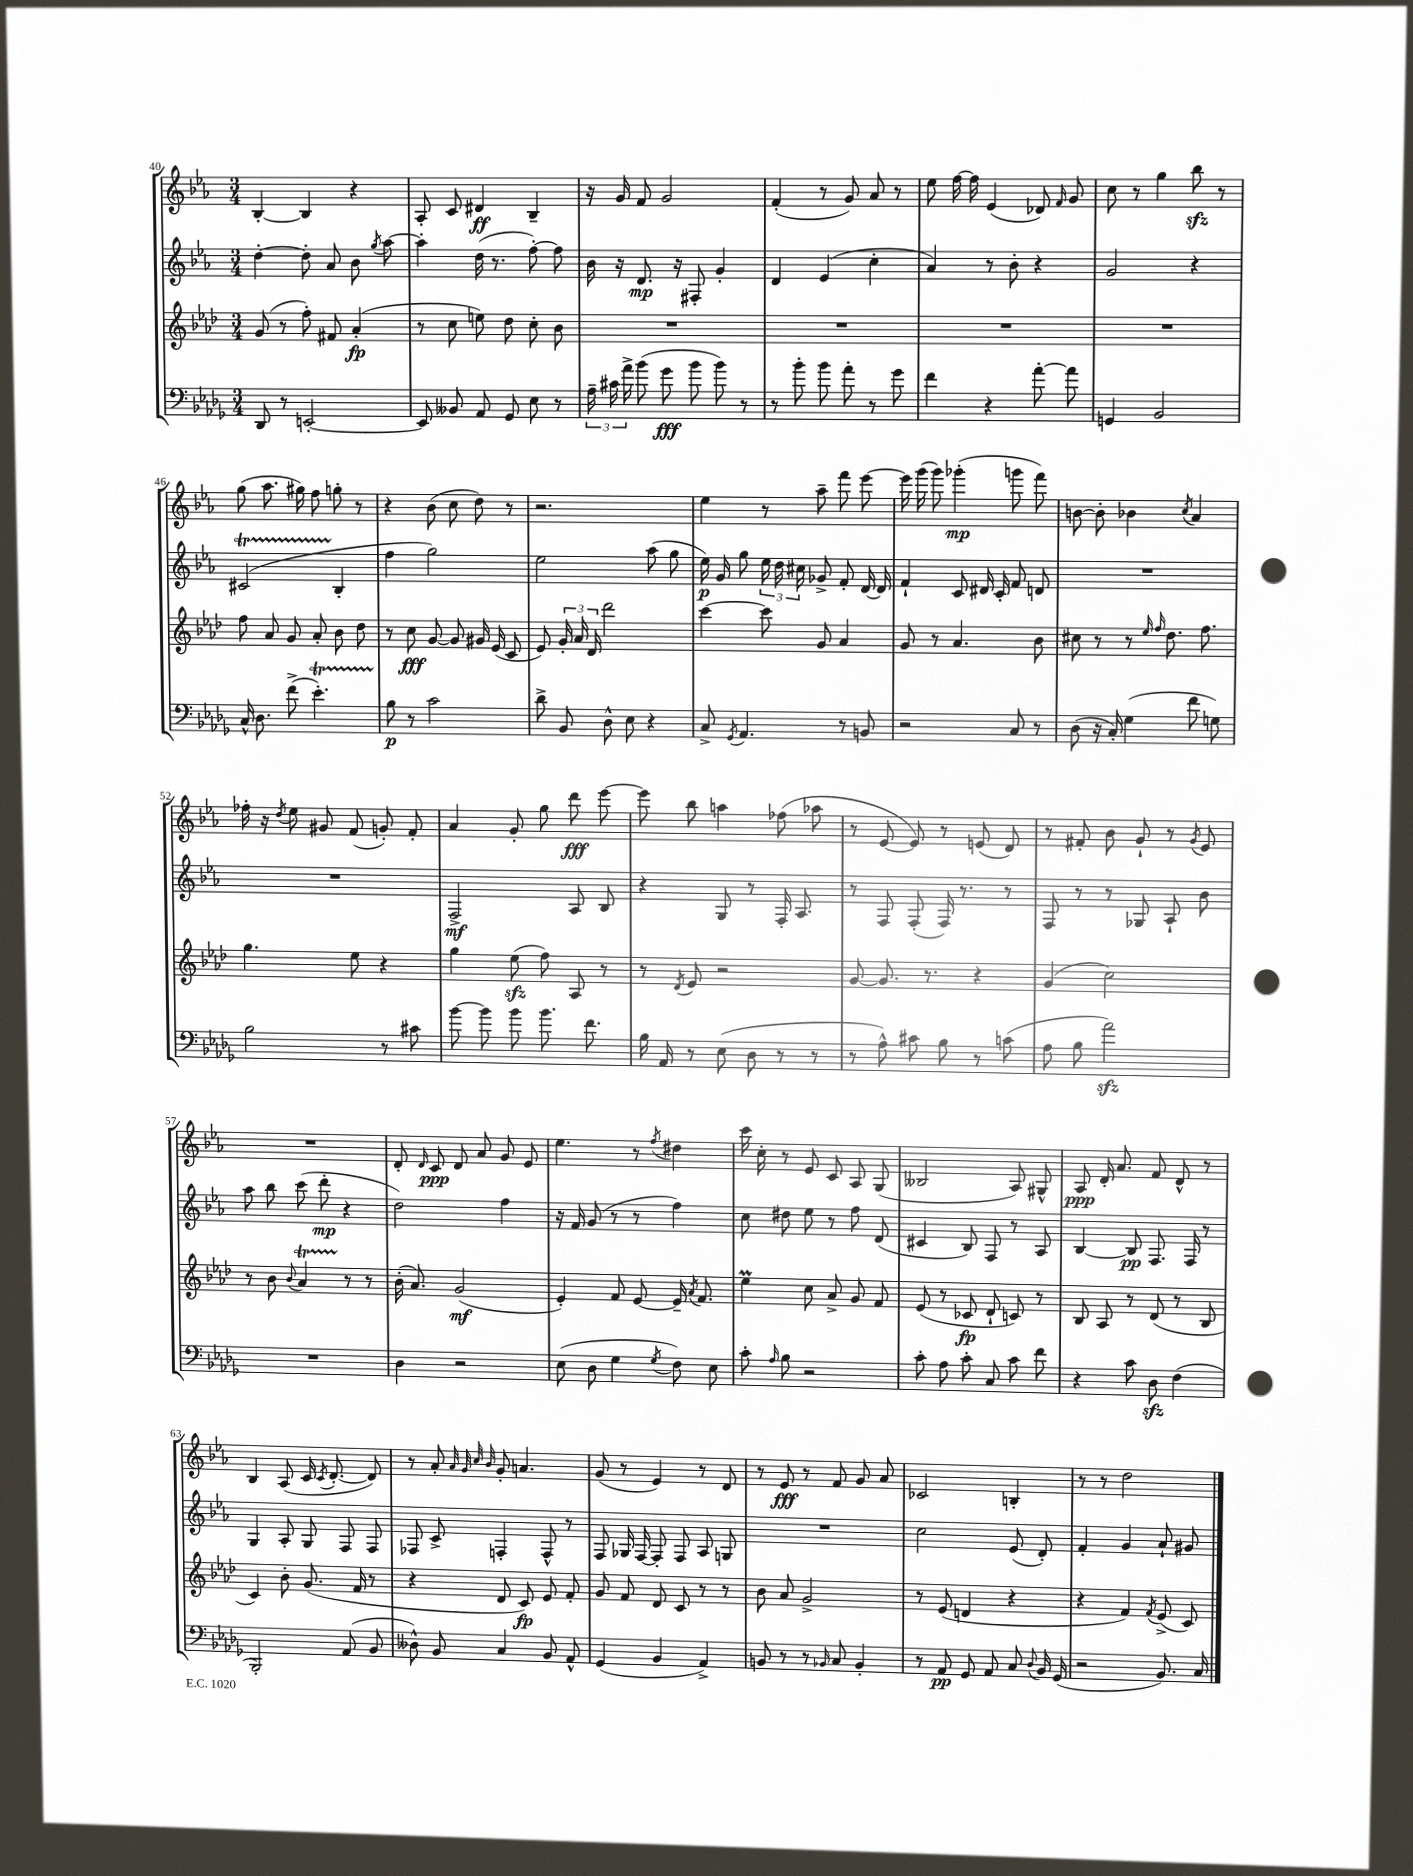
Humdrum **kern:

**kern	**dynam	**kern	**dynam	**kern	**dynam	**kern	**dynam
*part4	*part4	*part3	*part3	*part2	*part2	*part1	*part1
*staff4	*staff4	*staff3	*staff3	*staff2	*staff2	*staff1	*staff1
*clefF4	*	*clefG2	*	*clefG2	*	*clefG2	*
*k[b-e-a-d-g-]	*	*k[b-e-a-d-]	*	*k[b-e-a-]	*	*k[b-e-a-]	*
*M3/4	*	*M3/4	*	*M3/4	*	*M3/4	*
=40	=40	=40	=40	=40	=40	=40	=40
8DD-/	.	(8g/	.	[4dd'\	.	[4B-'/	.
8r	.	8r	.	.	.	.	.
[2EEn'/	.	8ff'\)	.	8dd'\]	.	4B-/]	.
.	.	8f#X/	.	8a-/	.	.	.
.	.	(4a-'/	fp	8b-\	.	4r	.
.	.	.	.	8qgg/	.	.	.
.	.	.	.	[8aa-\	.	.	.
=41	=41	=41	=41	=41	=41	=41	=41
8EE/]	.	8r	.	4aa-'\]	.	8A-'/	.
8BB--X/	.	8cc\	.	.	.	8c/	.
8AA-/	.	8een\)	.	(16dd\	.	4d#X/	ff
.	.	.	.	8.r	.	.	.
8GG-/	.	8dd-\	.	.	.	.	.
8E-\	.	8cc'\	.	[8ff'\)	.	4B-~/	.
8r	.	8b-\	.	8ff\]	.	.	.
=42	=42	=42	=42	=42	=42	=42	=42
24A-~\	.	2.r	.	16b-\	.	16r	.
24c#X\	.	.	.	.	.	.	.
.	.	.	.	16r	.	16g/	.
24a-^\	.	.	.	.	.	.	.
(8b-\	.	.	.	8.d/	mp	8f/	.
8g-\	fff	.	.	.	.	2g/	.
.	.	.	.	16r	.	.	.
8b-\	.	.	.	8F#X'/	.	.	.
8b-\)	.	.	.	4g'/	.	.	.
8r	.	.	.	.	.	.	.
=43	=43	=43	=43	=43	=43	=43	=43
8r	.	2.r	.	4d/	.	(4f'/	.
8b-'\	.	.	.	.	.	.	.
8b-\	.	.	.	(4e-/	.	8r	.
8a-'\	.	.	.	.	.	8g/)	.
8r	.	.	.	4cc'\	.	8a-/	.
8g-\	.	.	.	.	.	8r	.
=44	=44	=44	=44	=44	=44	=44	=44
4f\	.	2.r	.	4a-/)	.	8ee-\	.
.	.	.	.	.	.	[16ff\	.
.	.	.	.	.	.	16ff\]	.
4r	.	.	.	8r	.	(4e-/	.
.	.	.	.	8b-'\	.	.	.
[8a-'\	.	.	.	4r	.	8d-X/)	.
.	.	.	.	.	.	16qqf/	.
8a-\]	.	.	.	.	.	8g/	.
=45	=45	=45	=45	=45	=45	=45	=45
4GGn/	.	2.r	.	2g/	.	8cc\	.
.	.	.	.	.	.	8r	.
2BB-/	.	.	.	.	.	4gg\	.
.	.	.	.	4r	.	8bb-zz\	.
.	.	.	.	.	.	8r	.
!!LO:LB:g=z
=46	=46	=46	=46	=46	=46	=46	=46
16C^^/	.	8ff\	.	(2c#Xt/	.	(8gg\	.
8.D-\	.	.	.	.	.	.	.
.	.	8a-/	.	.	.	8.aa-\	.
(8f^\	.	8g/	.	.	.	.	.
.	.	.	.	.	.	16gg#X\)	.
4.e-T'\)	.	8a-'/	.	.	.	8ff\	.
.	.	8b-\	.	4B-'/	.	8ggn'\	.
.	.	8dd-\	.	.	.	8r	.
=47	=47	=47	=47	=47	=47	=47	=47
8B-\	p	8r	.	4ff\	.	4r	.
8r	.	8cc\	fff	.	.	.	.
2c\	.	[8g/	.	2gg\)	.	(8b-\	.
.	.	8g/]	.	.	.	8cc\	.
.	.	16g#X/	.	.	.	8dd\)	.
.	.	(16e-/	.	.	.	.	.
.	.	8c/	.	.	.	8r	.
=48	=48	=48	=48	=48	=48	=48	=48
8d-^\	.	8e-/)	.	2ee-\	.	2.r	.
8BB-/	.	24g'/	.	.	.	.	.
.	.	24a-/	.	.	.	.	.
.	.	24d-/	.	.	.	.	.
8D-^^\	.	2ddd-\	.	.	.	.	.
8E-\	.	.	.	.	.	.	.
4r	.	.	.	(8aa-\	.	.	.
.	.	.	.	8gg\	.	.	.
=49	=49	=49	=49	=49	=49	=49	=49
8C^/	.	[4ccc\	.	16ee-\)	p	4ee-\	.
.	.	.	.	16g/	.	.	.
8qGG-/	.	.	.	.	.	.	.
4.AA-/	.	.	.	8gg\	.	.	.
.	.	8ccc\]	.	24ee-\	.	8r	.
.	.	.	.	24dd\	.	.	.
.	.	.	.	24cc#X\	.	.	.
.	.	8g/	.	8g-X^/	.	8aa-~\	.
8r	.	4a-/	.	8f'/	.	8fff\	.
8BBn/	.	.	.	[16d/	.	[8eee-\	.
.	.	.	.	16d/]	.	.	.
=50	=50	=50	=50	=50	=50	=50	=50
2r	.	8g/	.	4f`/	.	16eee-\]	.
.	.	.	.	.	.	(16ggg\	.
.	.	8r	.	.	.	8ggg\)	.
.	.	4.a-/	.	8c/	.	(4ggg-X'\	mp
.	.	.	.	16d#X/	.	.	.
.	.	.	.	16c'/	.	.	.
8C/	.	.	.	8f/	.	8gggn\	.
8r	.	8b-\	.	8dn/	.	8fff\)	.
=51	=51	=51	=51	=51	=51	=51	=51
(8D-\	.	8cc#X\	.	2.r	.	[8bn\	.
16r	.	8r	.	.	.	8b'\]	.
16C'/)	.	.	.	.	.	.	.
(4G-\	.	8r	.	.	.	4b-X\	.
.	.	16qqee-/	.	.	.	.	.
.	.	16qqff/	.	.	.	.	.
.	.	8.dd-\	.	.	.	.	.
.	.	.	.	.	.	8qcc/	.
8f\	.	.	.	.	.	4a-/	.
.	.	8.ff\	.	.	.	.	.
8Gn\)	.	.	.	.	.	.	.
!!LO:LB:g=z
=52	=52	=52	=52	=52	=52	=52	=52
2B-\	.	4.gg\	.	2.r	.	16ff-X'\	.
.	.	.	.	.	.	16r	.
.	.	.	.	.	.	8qdd/	.
.	.	.	.	.	.	8ee-\	.
.	.	.	.	.	.	8g#X/	.
.	.	8ee-\	.	.	.	(8f/	.
8r	.	4r	.	.	.	8gn'/)	.
8c#X\	.	.	.	.	.	8f'/	.
=53	=53	=53	=53	=53	=53	=53	=53
[8b-\	.	4gg\	.	2F^/	mf	4a-/	.
8b-\]	.	.	.	.	.	.	.
8b-\	.	(8ee-zz\	.	.	.	8g'/	.
8.b-\	.	8ff\)	.	.	.	8gg\	.
.	.	8A-/	.	8A-/	.	8ddd\	fff
8.f\	.	.	.	.	.	.	.
.	.	8r	.	8B-/	.	[8eee-\	.
=54	=54	=54	=54	=54	=54	=54	=54
16B-\	.	8r	.	4r	.	8eee-\]	.
16AA-/	.	.	.	.	.	.	.
.	.	8qd-/	.	.	.	.	.
8r	.	8e-/	.	.	.	8bb-\	.
(8E-\	.	2r	.	8G/	.	4aan\	.
8D-\	.	.	.	8r	.	.	.
8r	.	.	.	16F'/	.	(8ff-X\	.
.	.	.	.	8.A-/	.	.	.
8r	.	.	.	.	.	8aa-X\	.
=55	=55	=55	=55	=55	=55	=55	=55
8r	.	[8g/	.	8r	.	8r	.
8A-^^\)	.	8.g/]	.	8F/	.	[8e-/	.
8c#X\	.	.	.	(8F'/	.	8e-/])	.
.	.	8.r	.	.	.	.	.
8B-\	.	.	.	16F/)	.	8r	.
.	.	.	.	8.r	.	.	.
8r	.	4r	.	.	.	(8en/	.
(8cn\	.	.	.	8r	.	8d/)	.
=56	=56	=56	=56	=56	=56	=56	=56
8A-\	.	(4g/	.	8F/	.	8r	.
8B-\	.	.	.	8r	.	8f#X'/	.
2a-zz\)	.	2cc\)	.	8r	.	8b-\	.
.	.	.	.	8G-X/	.	8g`/	.
.	.	.	.	8A-`/	.	8r	.
.	.	.	.	.	.	8qg/	.
.	.	.	.	8b-\	.	8e-/	.
!!LO:LB:g=z
=57	=57	=57	=57	=57	=57	=57	=57
2.r	.	8r	.	8aa-\	.	2.r	.
.	.	8b-\	.	8bb-\	.	.	.
.	.	8qqb-/	.	.	.	.	.
.	.	4a-T/	.	(8ccc\	.	.	.
.	.	.	.	8ddd'\	mp	.	.
.	.	8r	.	4r	.	.	.
.	.	8r	.	.	.	.	.
=58	=58	=58	=58	=58	=58	=58	=58
4D-\	.	(16b-'\	.	2dd\)	.	8d'/	.
.	.	8.a-/)	.	.	.	.	.
.	.	.	.	.	.	16qqd/	.
.	.	.	.	.	.	8c/	ppp
2r	.	(2g/	mf	.	.	8d/	.
.	.	.	.	.	.	8a-/	.
.	.	.	.	4ff\	.	8g/	.
.	.	.	.	.	.	8e-/	.
=59	=59	=59	=59	=59	=59	=59	=59
(8E-\	.	4e-'/)	.	16r	.	4.ee-\	.
.	.	.	.	16f/	.	.	.
8D-\	.	.	.	(8g/	.	.	.
4G-\	.	8f/	.	8r	.	.	.
.	.	[8e-/	.	8r	.	8r	.
8qG-/	.	.	.	.	.	8qff/	.
8F\)	.	16e-~/]	.	4ff\)	.	4dd#X\	.
.	.	8qa-/	.	.	.	.	.
.	.	8.f/	.	.	.	.	.
8E-\	.	.	.	.	.	.	.
=60	=60	=60	=60	=60	=60	=60	=60
8c'\	.	4ee-M\	.	8cc\	.	16ccc\	.
.	.	.	.	.	.	16cc'\	.
16qqA-/	.	.	.	.	.	.	.
8B-\	.	.	.	8dd#X\	.	8r	.
2r	.	8cc\	.	8ee-\	.	8e-/	.
.	.	8a-^/	.	8r	.	8c/	.
.	.	8g/	.	8ff\	.	8A-/	.
.	.	8f/	.	(8d/	.	(8G/	.
=61	=61	=61	=61	=61	=61	=61	=61
8c'\	.	(8e-/	.	4c#X/	.	2B--X/	.
8A-\	.	8r	.	.	.	.	.
8c'\	.	8c-X/	fp	8B-/)	.	.	.
8C/	.	8d-`/	.	8F/	.	.	.
8c\	.	8cn/)	.	8r	.	8A-/)	.
8f\	.	8r	.	8A-/	.	8G#X^^/	.
=62	=62	=62	=62	=62	=62	=62	=62
4r	.	8B-/	.	[4B-/	.	8A-/	ppp
.	.	8A-/	.	.	.	16d'/	.
.	.	.	.	.	.	8.a-/	.
8c\	.	8r	.	8B-/]	pp	.	.
8D-zz\	.	(8d-/	.	8.F/	.	8f/	.
(4F\	.	8r	.	.	.	8d^^/	.
.	.	.	.	16F/	.	.	.
.	.	8B-/	.	8r	.	8r	.
!!LO:LB:g=z
=63	=63	=63	=63	=63	=63	=63	=63
2BBB-'/)	.	4c/)	.	4G/	.	4B-/	.
.	.	8b-'\	.	8A-'/	.	(8A-/	.
.	.	(8.g/	.	8G/	.	16c/	.
.	.	.	.	.	.	8qc/	.
.	.	.	.	.	.	[8.d'/	.
(8AA-/	.	.	.	8F/	.	.	.
.	.	16f/	.	.	.	.	.
8BB-/	.	8r	.	8F/	.	8d/])	.
=64	=64	=64	=64	=64	=64	=64	=64
8D--X^^\)	.	4r	.	8F-X/	.	8r	.
8BB-/	.	.	.	8c^/	.	8a-'/	.
.	.	.	.	.	.	32qqa-/	.
.	.	.	.	.	.	32qqg/	.
.	.	.	.	.	.	32qqcc/	.
.	.	.	.	.	.	32qqb-/	.
4C/	.	8d-/	.	4Fn'/	.	8g'/	.
.	.	8c/)	fp	.	.	4.an/	.
8BB-/	.	8e-/	.	8F^^/	.	.	.
8AA-^^/	.	8f'/	.	8r	.	.	.
=65	=65	=65	=65	=65	=65	=65	=65
(4GG-/	.	8g/	.	8F/	.	(8g/	.
.	.	8f/	.	16G-X/	.	8r	.
.	.	.	.	[16F/	.	.	.
4BB-/	.	8d-/	.	8F'/]	.	4e-/)	.
.	.	8c/	.	8F/	.	.	.
4AA-^/)	.	8r	.	8A-/	.	8r	.
.	.	8r	.	8Gn/	.	8d/	.
=66	=66	=66	=66	=66	=66	=66	=66
8BBn/	.	8b-\	.	2.r	.	8r	.
8r	.	8a-/	.	.	.	8e-/	fff
8r	.	2g^/	.	.	.	8r	.
16qqBB-X/	.	.	.	.	.	.	.
8C/	.	.	.	.	.	8f/	.
4BB-'/	.	.	.	.	.	8g/	.
.	.	.	.	.	.	8a-/	.
=67	=67	=67	=67	=67	=67	=67	=67
8r	.	8r	.	2cc\	.	2c-X/	.
8AA-/	pp	(8e-/	.	.	.	.	.
8GG-/	.	4dn/	.	.	.	.	.
8AA-/	.	.	.	.	.	.	.
8C/	.	4r	.	(8e-/	.	4Bn'/	.
8qqD-/	.	.	.	.	.	.	.
16BB-/	.	.	.	8d'/)	.	.	.
(16GG-/	.	.	.	.	.	.	.
=68	=68	=68	=68	=68	=68	=68	=68
2r	.	4r	.	4f'/	.	8r	.
.	.	.	.	.	.	8r	.
.	.	4f/)	.	4g/	.	2dd\	.
.	.	8qf/	.	.	.	.	.
8.BB-/)	.	(8e-^/	.	8a-`/	.	.	.
.	.	8c/)	.	8g#X/	.	.	.
16C/	.	.	.	.	.	.	.
==	==	==	==	==	==	==	==
*-	*-	*-	*-	*-	*-	*-	*-
